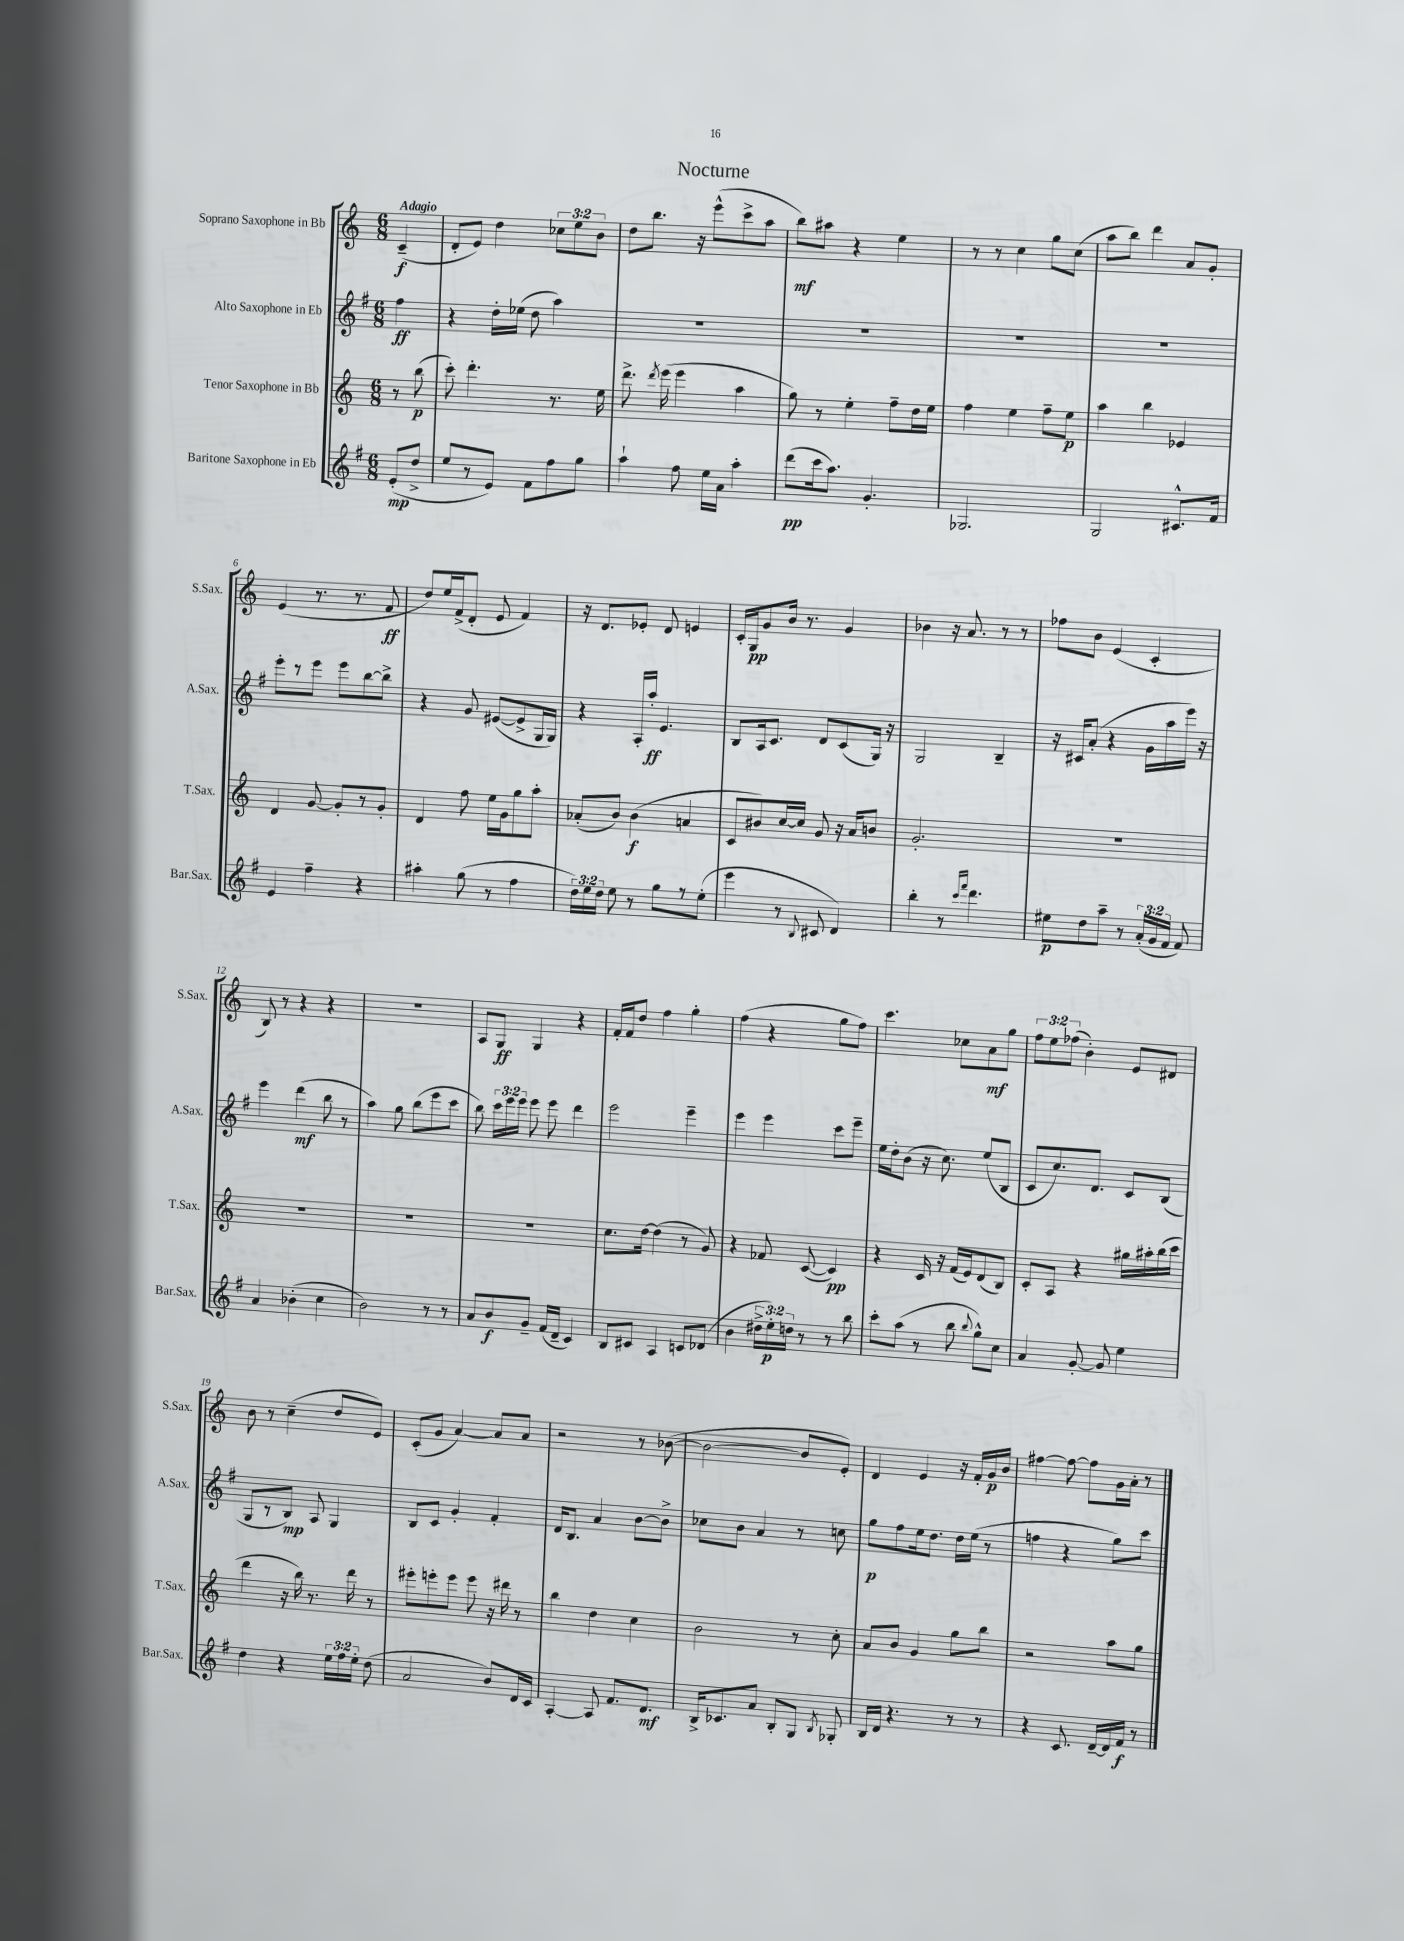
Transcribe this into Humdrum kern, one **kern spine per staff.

**kern	**dynam	**kern	**dynam	**kern	**dynam	**kern	**dynam
*part4	*part4	*part3	*part3	*part2	*part2	*part1	*part1
*staff4	*staff4	*staff3	*staff3	*staff2	*staff2	*staff1	*staff1
*I"Baritone Saxophone in Eb	*	*I"Tenor Saxophone in Bb	*	*I"Alto Saxophone in Eb	*	*I"Soprano Saxophone in Bb	*
*I'Bar.Sax.	*	*I'T.Sax.	*	*I'A.Sax.	*	*I'S.Sax.	*
*clefG2	*	*clefG2	*	*clefG2	*	*clefG2	*
*k[f#]	*	*k[]	*	*k[f#]	*	*k[]	*
*M6/8	*	*M6/8	*	*M6/8	*	*M6/8	*
=	=	=	=	=	=	=	=
!	!	!	!	!	!	!LO:TX:a:B:t=Adagio	!
(8e'/L	mp	8r	.	4ff#\	ff	(4c~/	f
8dd^/J	.	(8bb\	p	.	.	.	.
=1	=1	=1	=1	=1	=1	=1	=1
8ee/L	.	8ccc'\)	.	4r	.	8d'/L	.
8r	.	4.ddd'\	.	.	.	8e/J)	.
8e/J)	.	.	.	16dd'\LL	.	4dd\	.
.	.	.	.	(16ee-X\JJ	.	.	.
8f#\L	.	.	.	8dd\	.	.	.
8ff#\	.	8.r	.	4aa\)	.	12cc-X\L	.
.	.	.	.	.	.	12ee\	.
8gg\J	.	.	.	.	.	.	.
.	.	.	.	.	.	12b\J	.
.	.	16ee\	.	.	.	.	.
=2	=2	=2	=2	=2	=2	=2	=2
4aa`\	.	8.ddd^\	.	2.r	.	8dd\L	.
.	.	.	.	.	.	8.bb\J	.
.	.	8qddd/	.	.	.	.	.
.	.	(16eee\	.	.	.	.	.
8ff#\	.	4eee\	.	.	.	.	.
.	.	.	.	.	.	16r	.
16ee\LL	.	.	.	.	.	(8eee^^\L	.
16a\JJ	.	.	.	.	.	.	.
4aa'\	.	4aa\	.	.	.	8ccc^\	.
.	.	.	.	.	.	8aa\J	.
=3	=3	=3	=3	=3	=3	=3	=3
(8ddd\L	pp	8gg\)	.	2.r	.	8bb\L)	mf
16ccc\k	.	8r	.	.	.	8aa#X\J	.
8.aa\J)	.	.	.	.	.	.	.
.	.	4ee'\	.	.	.	4r	.
4.g'/	.	.	.	.	.	.	.
.	.	8ff~\L	.	.	.	4ee\	.
.	.	16dd\L	.	.	.	.	.
.	.	16ee\JJ	.	.	.	.	.
=4	=4	=4	=4	=4	=4	=4	=4
2.G-X/	.	4ff\	.	2.r	.	8r	.
.	.	.	.	.	.	8r	.
.	.	4ee\	.	.	.	4cc\	.
.	.	8ff~\L	.	.	.	8gg\L	.
.	.	8ee\J	p	.	.	(8cc\J	.
=5	=5	=5	=5	=5	=5	=5	=5
2G/	.	4aa\	.	2.r	.	8aa\L	.
.	.	.	.	.	.	8bb\J)	.
.	.	4bb\	.	.	.	4ddd\	.
8.c#X^^/L	.	4e-X/	.	.	.	8a/L	.
.	.	.	.	.	.	8g'/J	.
16f#/Jk	.	.	.	.	.	.	.
!!LO:LB:g=z
=6	=6	=6	=6	=6	=6	=6	=6
4e/	.	4d/	.	8eee'\L	.	(4e/	.
.	.	.	.	8r	.	.	.
4ff#~\	.	[8g/	.	8eee\J	.	8.r	.
.	.	8g'/L]	.	8eee\L	.	.	.
.	.	.	.	.	.	8.r	.
4r	.	8r	.	[8bb\	.	.	.
.	.	8g'/J	.	8bb^\J]	.	8f/	ff
=7	=7	=7	=7	=7	=7	=7	=7
4aa#X'\	.	4d/	.	4r	.	8dd/L)	.
.	.	.	.	.	.	16ee/L	.
.	.	.	.	.	.	(16f^/J	.
(8gg\	.	8ff\	.	8g/	.	8d'/J	.
8r	.	16ee\LL	.	([8e#X/L	.	8e/	.
.	.	16g\J	.	.	.	.	.
4ff#\	.	8gg\	.	8e#^/]	.	4f/)	.
.	.	8aa'\J	.	16G/L	.	.	.
.	.	.	.	16G/JJ)	.	.	.
=8	=8	=8	=8	=8	=8	=8	=8
24dd\LL)	.	(8a-X'/L	.	4r	.	16r	.
24ee\	.	.	.	.	.	.	.
.	.	.	.	.	.	8.d/L	.
24dd\JJ	.	.	.	.	.	.	.
8ee\	.	8b/J)	.	.	.	.	.
8r	.	(4b\	f	16A'/LL	.	8e-X'/J	.
.	.	.	.	16aa'/JJ	ff	.	.
8gg\L	.	.	.	4.e/	.	8d/	.
8r	.	4an/	.	.	.	4en/	.
(8ee'\J	.	.	.	.	.	.	.
=9	=9	=9	=9	=9	=9	=9	=9
4eee\	.	8c/L	.	8B/L	.	16c'/LL	.
.	.	.	.	.	.	16G/J	pp
.	.	8b#X/)	.	16A/k	.	8g/	.
.	.	.	.	8.c/J	.	.	.
8r	.	[16cc/L	.	.	.	16b/Jk	.
.	.	16cc/JJ]	.	.	.	8.r	.
8qqB/	.	.	.	.	.	.	.
8c#X/	.	8g/	.	8d/L	.	.	.
4d/)	.	16r	.	(8c/	.	4g/	.
.	.	16a/KL	.	.	.	.	.
.	.	8bn/J	.	16G/Jk)	.	.	.
.	.	.	.	16r	.	.	.
=10	=10	=10	=10	=10	=10	=10	=10
4bb'\	.	2.g'/	.	2G/	.	4b-X\	.
8r	.	.	.	.	.	16r	.
.	.	.	.	.	.	8.a/	.
16qqccc/LL	.	.	.	.	.	.	.
16qqfff#/JJ	.	.	.	.	.	.	.
4.ddd\	.	.	.	.	.	.	.
.	.	.	.	4B~/	.	8r	.
.	.	.	.	.	.	8r	.
=11	=11	=11	=11	=11	=11	=11	=11
8ee#X\L	p	2.r	.	16r	.	8ff-X\L	.
.	.	.	.	16c#X/KL	.	.	.
8dd\	.	.	.	(8a'/J	.	8b\J	.
8aa~\J	.	.	.	4r	.	(4e/	.
8r	.	.	.	.	.	.	.
(24a'/LL	.	.	.	16g\LL	.	4c'/	.
24g/	.	.	.	.	.	.	.
.	.	.	.	16aa\	.	.	.
24f#/JJ	.	.	.	.	.	.	.
8f#/)	.	.	.	16eee\JJ)	.	.	.
.	.	.	.	16r	.	.	.
!!LO:LB:g=z
=12	=12	=12	=12	=12	=12	=12	=12
4a/	.	2.r	.	4eee\	.	8B/)	.
.	.	.	.	.	.	8r	.
(4b-X'\	.	.	.	(4ddd\	mf	4r	.
4cc\	.	.	.	8bb\	.	4r	.
.	.	.	.	8r	.	.	.
=13	=13	=13	=13	=13	=13	=13	=13
2b\)	.	2.r	.	4aa\)	.	2.r	.
.	.	.	.	8gg\	.	.	.
.	.	.	.	(8bb\L	.	.	.
8r	.	.	.	8eee\	.	.	.
8r	.	.	.	8ccc\J	.	.	.
=14	=14	=14	=14	=14	=14	=14	=14
8a/L	.	2.r	.	8bb\)	.	8A/L	.
8b/	f	.	.	24ccc\LL	.	8G/J	ff
.	.	.	.	24eee\	.	.	.
.	.	.	.	24eee\JJ	.	.	.
8g~/J	.	.	.	8eee\	.	4G/	.
(16f#/LL	.	.	.	8eee\	.	.	.
16d~/JJ	.	.	.	.	.	.	.
4c/)	.	.	.	4ddd\	.	4r	.
=15	=15	=15	=15	=15	=15	=15	=15
8B/L	.	8.cc\L	.	2eee\	.	16f'/LL	.
.	.	.	.	.	.	16f/J	.
8c#X/J	.	.	.	.	.	8dd/J	.
.	.	[16dd\Jk	.	.	.	.	.
4A/	.	(4dd\]	.	.	.	4ff\	.
8cn/L	.	8r	.	4eee~\	.	4gg'\	.
(8d-X/J	.	8g/)	.	.	.	.	.
=16	=16	=16	=16	=16	=16	=16	=16
4b\	.	4r	.	4eee\	.	(4ff\	.
24dd#X^\LL	.	8f-X/	.	4eee\	.	4r	.
24ee'\)	p	.	.	.	.	.	.
24ddn\JJ	.	.	.	.	.	.	.
8r	.	([8c/	.	.	.	.	.
8r	.	4c/])	pp	8ccc\L	.	8gg\L	.
8bb\	.	.	.	8eee~\J	.	8ff\J)	.
=17	=17	=17	=17	=17	=17	=17	=17
8ccc'\L	.	4r	.	16ee\LL	.	4.ccc\	.
.	.	.	.	16dd'\J	.	.	.
(8aa\J	.	.	.	(8b\J	.	.	.
8r	.	16c/	.	16r	.	.	.
.	.	16r	.	8.cc\)	.	.	.
8bb\	.	(16f/LL	.	.	.	8cc-X\L	.
.	.	16e/J)	.	.	.	.	.
8qqbb/	.	.	.	.	.	.	.
8gg^^\L)	.	(8d/	.	(8ee/L	.	8a\	mf
8cc\J	.	8B/J)	.	8B/J	.	8gg\J	.
=18	=18	=18	=18	=18	=18	=18	=18
4a/	.	8c'/L	.	8c/L	.	12ff\L	.
.	.	.	.	.	.	12ee\	.
.	.	8A/J	.	8.cc/)	.	.	.
.	.	.	.	.	.	(12ff-X\J	.
[8g'/	.	4r	.	.	.	4b'\)	.
.	.	.	.	8.d/J	.	.	.
8g/]	.	.	.	.	.	.	.
4ee\	.	16gg#X\LL	.	8c/L	.	8e/L	.
.	.	16aa#X'\	.	.	.	.	.
.	.	(16bb\	.	(8B/J	.	8d#X/J	.
.	.	16ccc\JJ	.	.	.	.	.
!!LO:LB:g=z
=19	=19	=19	=19	=19	=19	=19	=19
4dd\	.	4ddd\	.	8G/L	.	8b\	.
.	.	.	.	8r	.	8r	.
4r	.	16r	.	8B/J)	mp	(4cc~\	.
.	.	16bb\)	.	.	.	.	.
.	.	8.r	.	8A/	.	.	.
24ee\LL	.	.	.	4G/	.	8dd/L	.
24ff#\	.	.	.	.	.	.	.
.	.	16ddd\	.	.	.	.	.
24ee'\JJ	.	.	.	.	.	.	.
(8dd\	.	8r	.	.	.	8e/J)	.
=20	=20	=20	=20	=20	=20	=20	=20
2a/	.	8eee#X'\L	.	8B/L	.	(8c'/L	.
.	.	8eeen'\	.	8c/J	.	8g/J	.
.	.	8eee\J	.	4g'/	.	[4a/)	.
.	.	8eee\	.	.	.	.	.
8b/L)	.	16r	.	4f#'/	.	8a/L]	.
.	.	16ddd#X\	.	.	.	.	.
16d/L	.	8r	.	.	.	8a/J	.
16c/JJ	.	.	.	.	.	.	.
=21	=21	=21	=21	=21	=21	=21	=21
[4A'/	.	4bb\	.	16d/KL	.	2r	.
.	.	.	.	8.B/J	.	.	.
8A/]	.	4dd\	.	4a/	.	.	.
8.f#/L	.	.	.	.	.	.	.
.	.	4cc\	.	[8b\L	.	8r	.
8.d/J	mf	.	.	.	.	.	.
.	.	.	.	8b^\J]	.	([8b-X\	.
=22	=22	=22	=22	=22	=22	=22	=22
16B^/KL	.	2b\	.	8cc-X\L	.	2b-\_	.
8.c-X/	.	.	.	.	.	.	.
.	.	.	.	8b\J	.	.	.
8a/J	.	.	.	4a/	.	.	.
8B'/L	.	.	.	.	.	.	.
8G/J	.	8r	.	8r	.	8b-/L]	.
8qB/	.	.	.	.	.	.	.
8G-X'/	.	8cc'\	.	8ccn\	.	8e'/J)	.
=23	=23	=23	=23	=23	=23	=23	=23
16B/LL	.	8a/L	.	8gg\L	p	4d/	.
16d/JJ	.	.	.	.	.	.	.
4.r	.	8b/J	.	8ff#\	.	.	.
.	.	4g/	.	16ee\k	.	4e/	.
.	.	.	.	8.dd\J	.	.	.
8r	.	8gg\L	.	16dd\LL	.	16r	.
.	.	.	.	(16ee\JJ	.	16f'/LL	.
8r	.	8bb\J	.	8r	.	16g/	p
.	.	.	.	.	.	16b/JJ	.
=24	=24	=24	=24	=24	=24	=24	=24
4r	.	2r	.	4ffn\	.	[4ff#X\	.
8.c/	.	.	.	4r	.	8ff#\_	.
.	.	.	.	.	.	8ff#\L]	.
[16d~/LL	.	.	.	.	.	.	.
16d/]	.	8aa\L	.	8gg\L)	.	16g\L	.
16f#/JJ	f	.	.	.	.	16a'\JJ	.
8r	.	8gg\J	.	8ccc\J	.	8r	.
==	==	==	==	==	==	==	==
*-	*-	*-	*-	*-	*-	*-	*-
